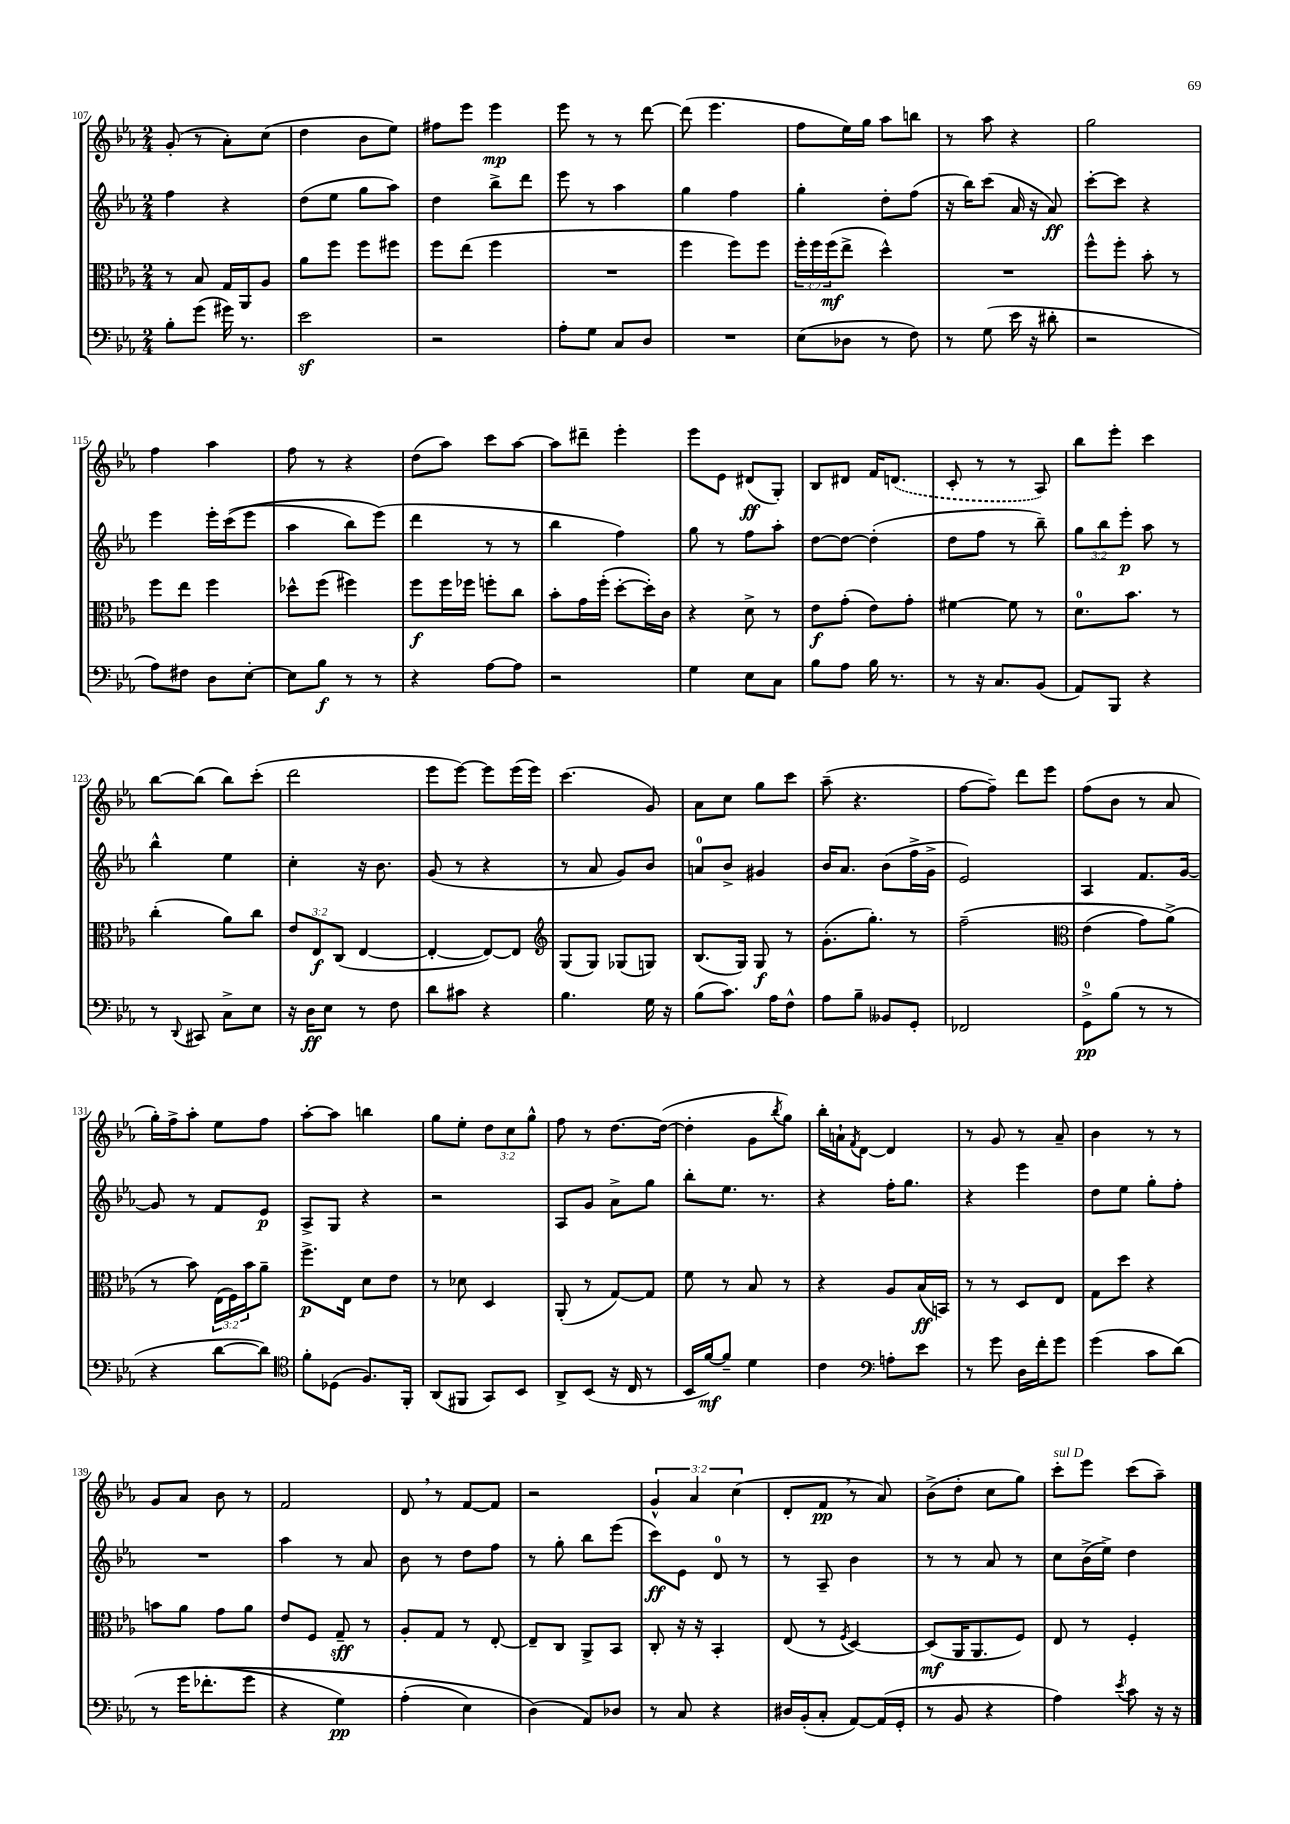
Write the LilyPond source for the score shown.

<<
\new StaffGroup <<
\new Staff = "s0" {
    \clef treble \key ees \major \numericTimeSignature \time 2/4 \override Staff.TupletNumber.text = #tuplet-number::calc-fraction-text
    g'8-.( r8 aes'8-.) c''8( |
    d''4 bes'8 ees''8) |
    fis''8 ees'''8 ees'''4\mp |
    ees'''8 r8 r8 d'''8~ |
    d'''8( ees'''4. |
    f''8 ees''16) g''16 aes''8 b''8 |
    r8 aes''8 r4 |
    g''2 |
    f''4 aes''4 |
    f''8 r8 r4 |
    d''8( aes''8) c'''8 aes''8~ |
    aes''8 dis'''8-- ees'''4-. |
    ees'''8 ees'8 dis'8\ff( g8-.) |
    bes8 dis'8 f'16 \once \slurDashed d'8.( |
    c'8-. r8 r8 aes8) |
    bes''8 ees'''8-. c'''4 |
    bes''8~ bes''8( bes''8) c'''8-.( |
    d'''2 |
    ees'''8 ees'''8~) ees'''8 ees'''16( ees'''16) |
    c'''4.( g'8) |
    aes'8 c''8 g''8 c'''8 |
    aes''8--( r4. |
    f''8~ f''8--) d'''8 ees'''8 |
    f''8( bes'8 r8 aes'8 |
    g''16-.) f''16-> aes''8-. ees''8 f''8 |
    aes''8~-. aes''8 b''4 |
    g''8 ees''8-. \tuplet 3/2 { d''8 c''8 g''8-^ } |
    f''8 r8 d''8.~ d''16~( |
    d''4-. g'8 \acciaccatura { bes''8 } g''8) |
    bes''16-. a'16-! \acciaccatura { f'8 } d'8~ d'4 |
    r8 g'8 r8 aes'8-- |
    bes'4 r8 r8 |
    g'8 aes'8 bes'8 r8 |
    f'2 |
    d'8 \breathe r8 f'8~ f'8 |
    r2 |
    \tuplet 3/2 { g'4-^ aes'4 c''4( } |
    d'8-. f'8\pp \breathe r8 aes'8) |
    bes'8->( d''8-. c''8 g''8) |
    c'''8-.^\markup { \italic "sul D" } ees'''8 c'''8( aes''8--) \bar "|." |
}
\new Staff = "s1" {
    \clef treble \key ees \major \numericTimeSignature \time 2/4 \override Staff.TupletNumber.text = #tuplet-number::calc-fraction-text
    f''4 r4 |
    d''8( ees''8 g''8 aes''8) |
    d''4 bes''8-> d'''8 |
    ees'''8 r8 aes''4 |
    g''4 f''4 |
    g''4-. d''8-. f''8( |
    r16 bes''16) c'''8( aes'16 r16 aes'8\ff) |
    c'''8~-. c'''8 r4 |
    ees'''4 ees'''16-. c'''16(\( ees'''8 |
    aes''4 bes''8) ees'''8(\) |
    d'''4 r8 r8 |
    bes''4 f''4) |
    g''8 r8 f''8 aes''8-. |
    d''8~ d''8~ d''4-.( |
    d''8 f''8 r8 bes''8--) |
    \tuplet 3/2 { g''8 bes''8 ees'''8-.\p } aes''8 r8 |
    bes''4-^ ees''4 |
    c''4-. r16 bes'8. |
    g'8( r8 r4 |
    r8 aes'8 g'8) bes'8 |
    a'8-0 bes'8-> gis'4 |
    bes'16 aes'8. bes'8( f''16-> g'16-> |
    ees'2) |
    aes4 f'8. g'16~ |
    g'8 r8 f'8 ees'8\p |
    aes8-> g8 r4 |
    r2 |
    aes8 g'8 aes'8-> g''8 |
    bes''8-. ees''8. r8. |
    r4 f''16-. g''8. |
    r4 ees'''4 |
    d''8 ees''8 g''8-. f''8-. |
    R2 |
    aes''4 r8 aes'8 |
    bes'8 r8 d''8 f''8 |
    r8 g''8-. bes''8 ees'''8( |
    c'''8\ff) ees'8 d'8-0 r8 |
    r8 aes8-- bes'4 |
    r8 r8 aes'8 r8 |
    c''8 bes'16->( ees''16->) d''4 \bar "|." |
}
\new Staff = "s2" {
    \clef alto \key ees \major \numericTimeSignature \time 2/4 \override Staff.TupletNumber.text = #tuplet-number::calc-fraction-text
    r8 bes8 g16 aes,16 aes8 |
    aes'8 f''8 f''8 fis''8 |
    f''8 ees''8( f''4 |
    R2 |
    f''4 f''8) f''8 |
    \tuplet 3/2 { f''16-. f''16 f''16\mf( } ees''8-> d''4-^) |
    R2 |
    f''8-^ f''8-. bes'8-. r8 |
    f''8 ees''8 f''4 |
    des''8-^ f''8( fis''4) |
    f''8\f f''16 fes''16 f''8-. c''8 |
    bes'8-. g'16 f''16-.( d''8~-. d''16-.) c'16 |
    r4 d'8-> r8 |
    ees'8\f g'8-.( ees'8) g'8-. |
    fis'4~ fis'8 r8 |
    d'8.-0 bes'8. r8 |
    c''4-.( aes'8) c''8 |
    \tuplet 3/2 { ees'8 ees8\f c8( } ees4~ |
    ees4~-. ees8~) ees8 |
    \clef treble g8( g8) ges8( g8) |
    bes8.( g16) g8\f r8 |
    g'8.-.( g''8.-.) r8 |
    f''2--\( |
    \clef alto ees'4( g'8) aes'8->(\) |
    r8 bes'8) \tuplet 3/2 { ees16( f16) bes'16 } aes'8-- |
    f''8.->\p ees16 d'8 ees'8 |
    r8 des'8 d4 |
    aes,8-.( r8 g8~) g8 |
    f'8 r8 bes8 r8 |
    r4 aes8 bes16\ff( b,16) |
    r8 r8 d8 ees8 |
    g8 d''8 r4 |
    b'8 aes'8 g'8 aes'8 |
    ees'8 f8 g8--\sff r8 |
    aes8-. g8 r8 ees8~-. |
    ees8-- c8 aes,8-> bes,8 |
    c8-. r16 r16 bes,4-. |
    ees8( r8 \acciaccatura { f8 } d4~) |
    d8\mf( aes,16 aes,8. f8) |
    ees8 r8 f4-. \bar "|." |
}
\new Staff = "s3" {
    \clef bass \key ees \major \numericTimeSignature \time 2/4
    bes8-. g'8( gis'16) r8. |
    ees'2\sf |
    r2 |
    aes8-. g8 c8 d8 |
    R2 |
    ees8( des8 r8 f8) |
    r8 g8( ees'16 r16 dis'8-. |
    r2 |
    aes8) fis8 d8 ees8~-. |
    ees8 bes8\f r8 r8 |
    r4 aes8~ aes8 |
    r2 |
    g4 ees8 c8 |
    bes8 aes8 bes16 r8. |
    r8 r16 c8. bes,8( |
    aes,8) bes,,8 r4 |
    r8 \appoggiatura { d,8 } cis,8 c8-> ees8 |
    r16 d16\ff ees8 r8 f8 |
    d'8 cis'8 r4 |
    bes4. g16 r16 |
    bes8( c'8.) aes16 f8-^ |
    aes8 bes8-- beses,8 g,8-. |
    fes,2 |
    g,8-0->\pp bes8( r8 r8 |
    r4 d'8~ d'8) |
    \clef tenor f'8-. des8( f8.) f,16-. |
    aes,8( fis,8 g,8) bes,8 |
    aes,8-> bes,8( r16 c16 r8 |
    bes,16 f'16~\mf) f'8-- d'4 |
    c'4 \clef bass a8-. ees'8 |
    r8 g'8 d16 f'16-. g'8 |
    g'4( c'8 d'8)\( |
    r8 g'16( fes'8.-. g'8 |
    r4 g4\pp) |
    aes4-.( ees4) |
    d4(\) aes,8) des8 |
    r8 c8 r4 |
    dis16 bes,16-.( c8-. aes,8~) aes,16( g,16-. |
    r8 bes,8 r4 |
    aes4) \acciaccatura { ees'8 } c'8 r16 r16 \bar "|." |
}
>>
>>
\layout { \context { \Score currentBarNumber = #107 } }
